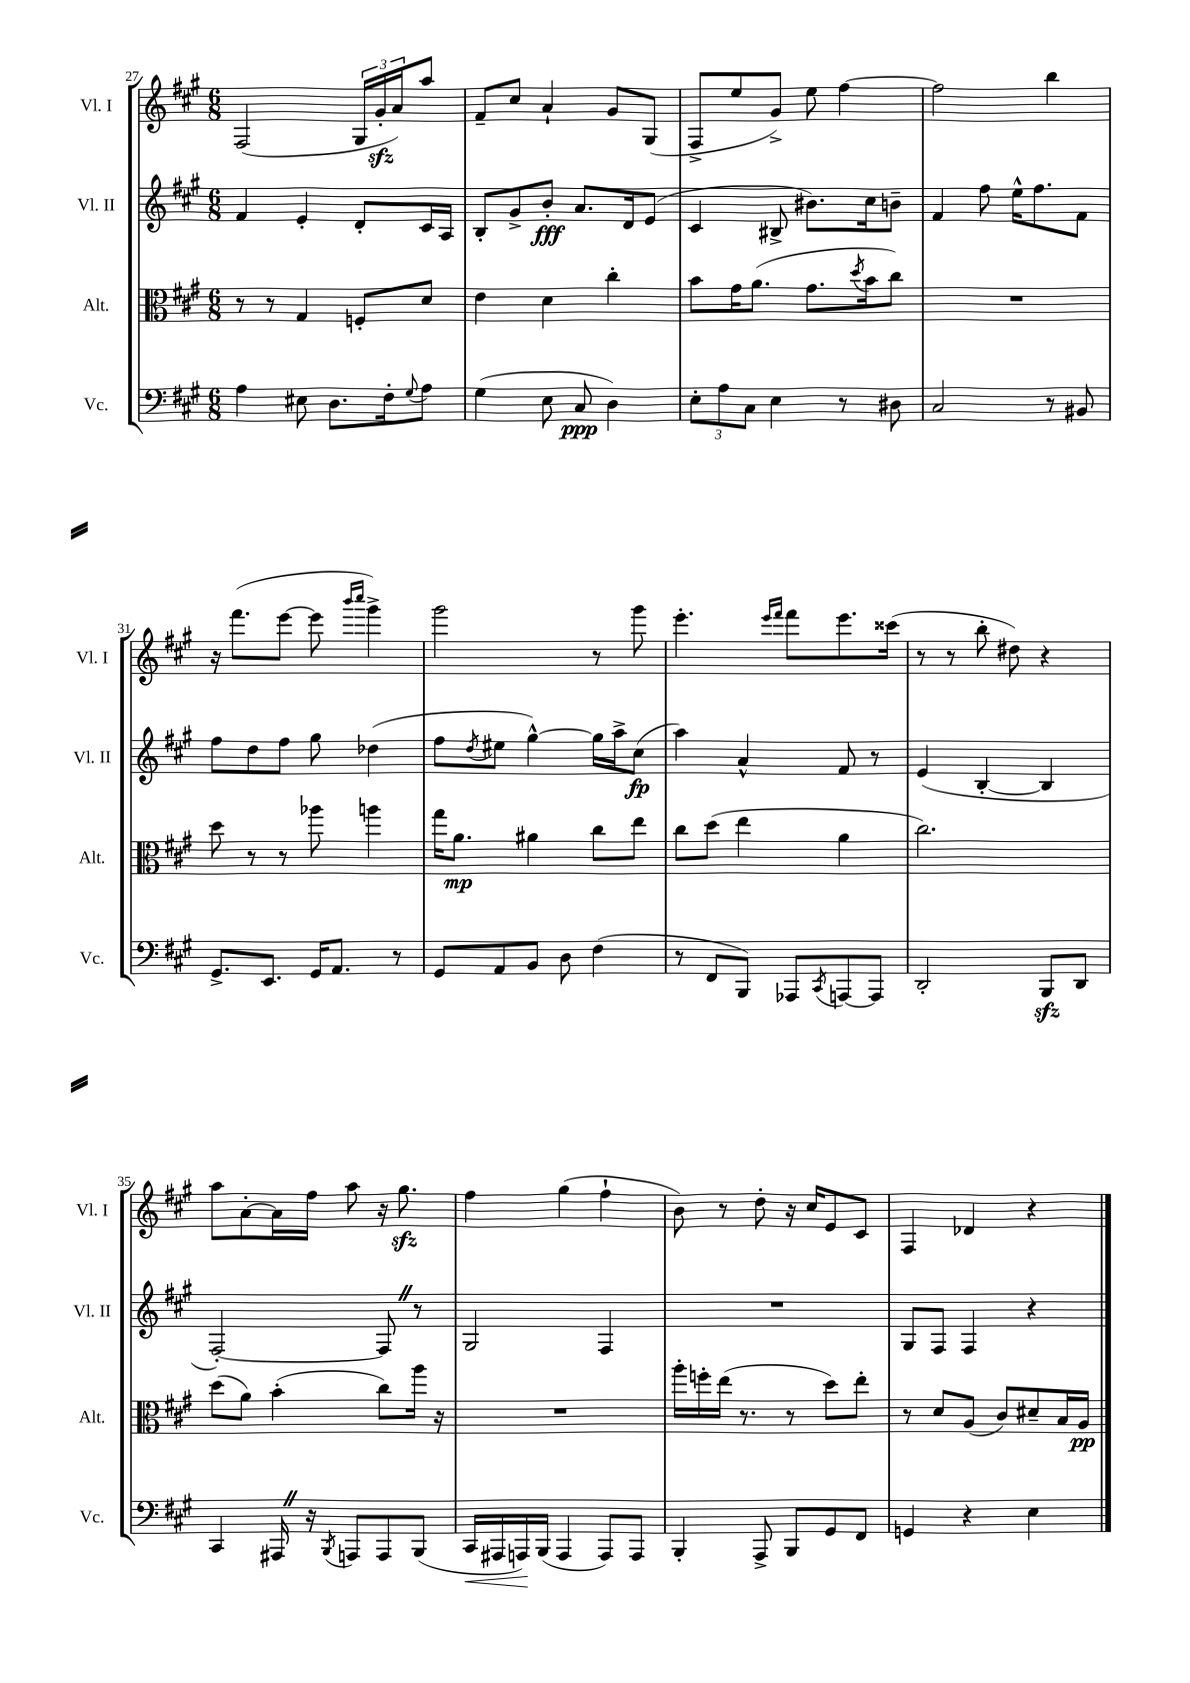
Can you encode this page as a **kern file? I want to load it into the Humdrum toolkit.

**kern	**kern	**kern	**kern
*staff4	*staff3	*staff2	*staff1
*clefF4	*clefC3	*clefG2	*clefG2
*k[f#c#g#]	*k[f#c#g#]	*k[f#c#g#]	*k[f#c#g#]
*M6/8	*M6/8	*M6/8	*M6/8
4A	8r	4f#	(2F#
.	8r	.	.
8E#	4G#	4e'	.
8.D	.	.	.
.	8F'	8d'	24G#
.	.	.	24g#'
16F#'	.	.	.
.	.	.	24a)
8qqG#	.	.	.
8A	8d	16c#	8aa
.	.	16A	.
=	=	=	=
(4G#	4e	8B'	8f#~
.	.	8g#^	8cc#
8E	4d	8b'	4a`
8C#	.	8.a	.
4D)	4cc#'	.	8g#
.	.	16d	.
.	.	(8e	(8G#
=	=	=	=
12E'	8b	4c#	8F#^
12A	.	.	.
.	16g#	.	8ee
12C#	.	.	.
.	(8.a	.	.
4E	.	8B#^	8g#^)
.	8.g#	8.b#)	8ee
8r	.	.	[4ff#
.	8qdd	.	.
.	16b	16cc#	.
8D#	8cc#)	8b~	.
=	=	=	=
2C#	2.r	4f#	2ff#]
.	.	8ff#	.
.	.	16ee^^	.
.	.	8.ff#	.
8r	.	.	4bb
8BB#	.	8f#	.
=	=	=	=
8.GG#^	8dd	8ff#	16r
.	.	.	(8.fff#
.	8r	8dd	.
8.EE	.	.	.
.	8r	8ff#	[8eee
16GG#	8aa-	8gg#	8eee]
8.AA	.	.	.
.	.	.	16qqbbb
.	.	.	16qqcccc#
.	4aa	(4dd-	4ggg#^)
8r	.	.	.
=	=	=	=
8GG#	16gg#	8ff#	2ggg#
.	8.a	.	.
.	.	8qdd	.
8AA	.	8ee#	.
8BB	4a#	[4gg#^^)	.
8D	.	.	.
(4F#	8cc#	16gg#]	8r
.	.	16aa^	.
.	8ee	(8cc#	8ggg#
=	=	=	=
8r	8cc#	4aa)	4.eee'
8FF#	(8dd	.	.
8BBB)	4ee	4a^^	.
.	.	.	16qqeee
.	.	.	16qqfff#
8AAA-	.	.	8fff#
8qCC#	.	.	.
[8AAA	4a	8f#	8.eee
8AAA]	.	8r	.
.	.	.	(16ccc##
=	=	=	=
2DD'	2.cc#)	(4e	8r
.	.	.	8r
.	.	[4B'	8bb'
.	.	.	8dd#)
8BBB	.	4B]	4r
8DD	.	.	.
=	=	=	=
4CC#	(8dd	[2F#')	8aa
.	8a)	.	[8a'
16AAA#	(4b'	.	16a]
16r	.	.	16ff#
8qBBB	.	.	.
8AAA	.	.	8aa
8AAA	8cc#)	8F#]	16r
.	.	.	8.gg#
(8BBB	16aa	8r	.
.	16r	.	.
=	=	=	=
16CC#	2.r	2G#	4ff#
16AAA#	.	.	.
16AAA)	.	.	.
(16BBB	.	.	.
4AAA	.	.	(4gg#
8AAA)	.	4F#	4ff#`
8AAA	.	.	.
=	=	=	=
4BBB'	16aa'	2.r	8b)
.	16ff'	.	.
.	(16ee	.	8r
.	8.r	.	.
8AAA^	.	.	8dd'
8BBB	8r	.	16r
.	.	.	16cc#
8GG#	8dd)	.	8e
8FF#	8ee'	.	8c#
=	=	=	=
4GG	8r	8G#	4F#
.	8d	8F#	.
4r	(8A	4F#	4d-
.	8c#)	.	.
4E	8d#~	4r	4r
.	16B	.	.
.	16A	.	.
==	==	==	==
*-	*-	*-	*-
